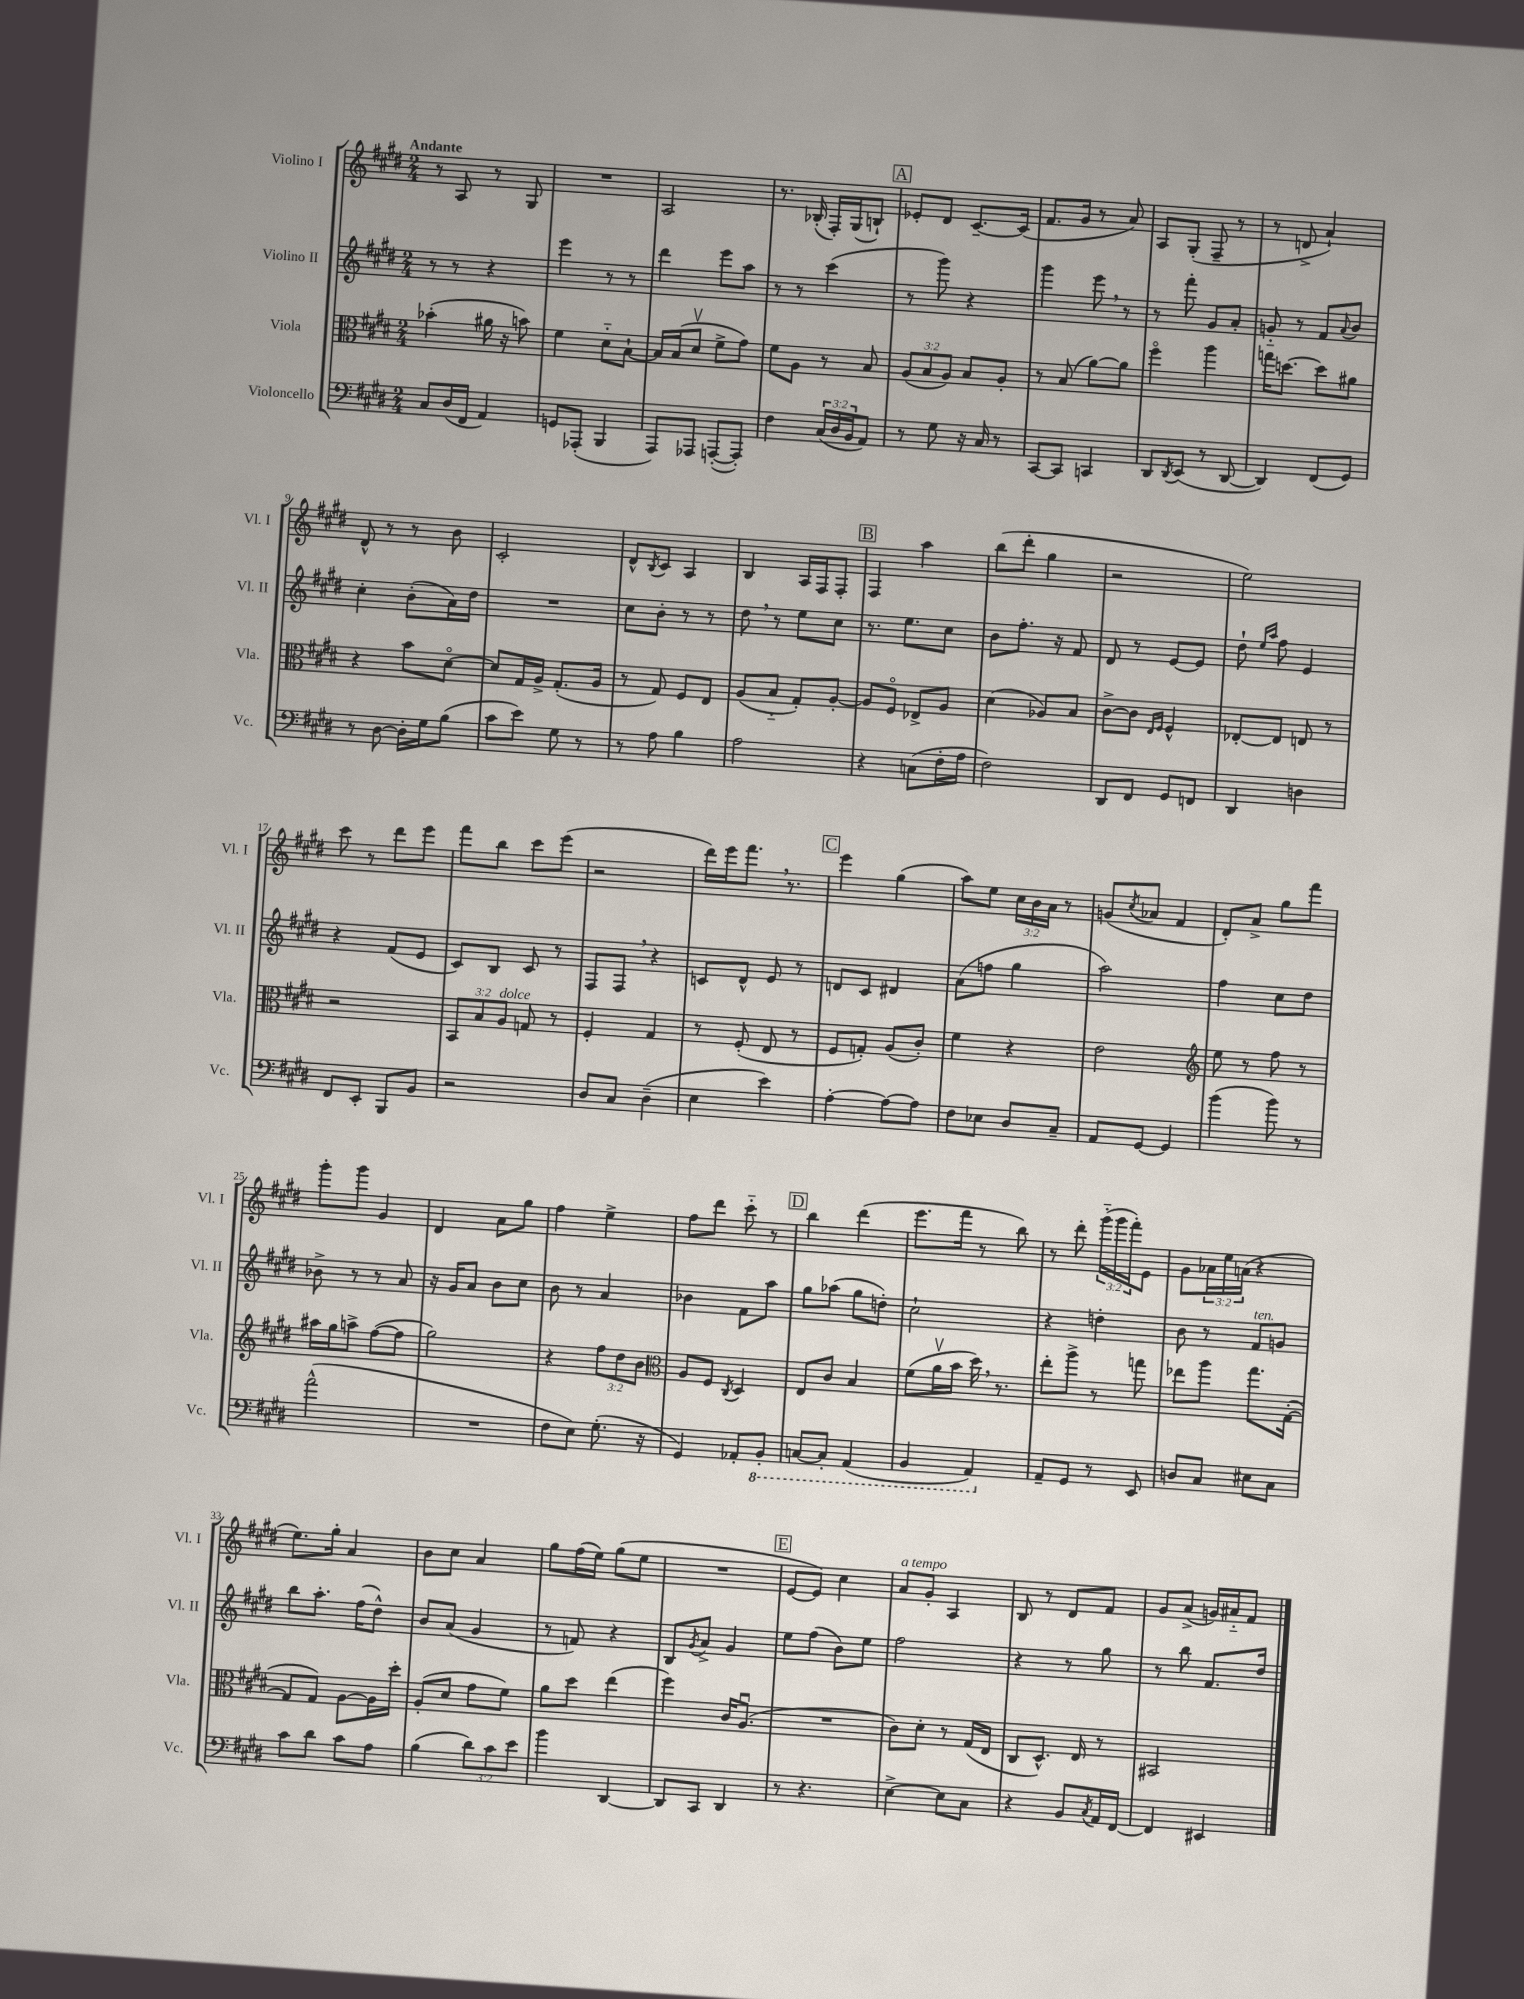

**kern	**kern	**kern	**kern
*part4	*part3	*part2	*part1
*staff4	*staff3	*staff2	*staff1
*I"Violoncello	*I"Viola	*I"Violino II	*I"Violino I
*I'Vc.	*I'Vla.	*I'Vl. II	*I'Vl. I
*clefF4	*clefC3	*clefG2	*clefG2
*k[f#c#g#d#]	*k[f#c#g#d#]	*k[f#c#g#d#]	*k[f#c#g#d#]
*M2/4	*M2/4	*M2/4	*M2/4
=1	=1	=1	=1
!	!	!	!LO:TX:a:B:t=Andante
8C#/L	(4b-X'\	8r	8r
(16D#/L	.	8r	8A/
16FF#/JJ	.	.	.
4AA/)	16a#X\	4r	8r
.	16r	.	.
.	8bn\)	.	8G#/
=2	=2	=2	=2
8GGn/L	4f#\	4eee\	2r
(8AAA-X'/J	.	.	.
4BBB/	8d#\L	8r	.
.	[8B`\J	8r	.
=3	=3	=3	=3
8AAA/L)	16B/LL]	4ddd#\	2A/
.	(16B/J	.	.
8AAA-X/J	8d#v/J	.	.
([8AAAn'/L	8f#^\L	8eee\L	.
8AAA'/J])	8g#\J)	8aa\J	.
=4	=4	=4	=4
4F#\	8f#\L	8r	8.r
.	8A\J	8r	.
.	.	.	(16B-X'/
(24C#/LL	8r	(4ccc#\	16F#'/LL)
24D#/	.	.	.
.	.	.	(16G#/J
24BB/J	.	.	.
8AA/J)	8B/	.	8Bn`/J)
!!LO:REH:place=s1:t=A
=5	=5	=5	=5
8r	(12A/L	8r	8e-X'/L
.	12B/	.	.
8G#\	.	8ggg#\)	8d#/J
.	12A/J)	.	.
16r	8B/L	4r	[8.c#~/L
16C#/	.	.	.
8r	8A'/J	.	.
.	.	.	(16c#/Jk]
=6	=6	=6	=6
[8CC#/L	8r	4ggg#\	8.f#/L
8CC#/J]	(8B/	.	.
.	.	.	16g#/Jk
4CCn/	[8a\L)	8eee,\	8r
.	8a\J]	8r	8a/)
=7	=7	=7	=7
8DD#/L	4ff#\	8r	8A/L
8qDD#/	.	.	.
(8EE/J	.	8fff#'\	(8G#'/J
8r	4aa\	8g#/L	8F#~/
[8DD#/	.	8a'/J	8r
=8	=8	=8	=8
4DD#/])	16ggn\KL	8gn/	8r
.	[8.ddn\J	.	.
.	.	8r	8dn^/
(8FF#/L	8dd\L]	8f#/L	4a`/)
.	.	8qqa/	.
8GG#/J)	8a#X\J	8b/J	.
!!LO:LB:g=z
=9	=9	=9	=9
8r	4r	4cc#'\	8d#^^/
[8D#\	.	.	8r
16D#'\LL]	8b\L	(8b'\L	8r
16G#\J	.	.	.
(8B\J	[8d#\J	16a\L)	8b\
.	.	16dd#\JJ	.
=10	=10	=10	=10
8c#\L	8d#/L]	2r	2c#'/
8e\J)	16G#/L	.	.
.	16A^/JJ	.	.
8G#\	(8.G#'/L	.	.
8r	.	.	.
.	16A/Jk	.	.
=11	=11	=11	=11
8r	8r	8cc#\L	8d#^^/L
.	.	.	8qB/
8A\	8G#/)	8b'\J	8c#/J
4B\	8F#/L	8r	4A/
.	8E/J	8r	.
=12	=12	=12	=12
2A\	(8A/L	8dd#,\	4B/
.	8B/J	8r	.
.	8G#'/L)	8ee\L	16A/LL
.	.	.	16F#/J
.	[8A'/J	8cc#\J	8F#'/J
!!LO:REH:place=s1:t=B
=13	=13	=13	=13
4r	8A/L]	8.r	4F#/
.	8F#/J	.	.
.	.	8.ee\L	.
(8Cn\L	8E-X^/L	.	4aa\
16F#'\L	8A/J	8cc#\J	.
16A\JJ	.	.	.
=14	=14	=14	=14
2F#\)	(4d#\	8b\L	(8bb\L
.	.	8.ff#'\J	8ddd#'\J
.	8A-X/L)	.	4gg#\
.	.	16r	.
.	8B/J	8f#/	.
=15	=15	=15	=15
8DD#/L	[8c#^\L	8d#/	2r
8FF#/J	8c#\J]	8r	.
.	16qqE/LL	.	.
.	16qqF#/JJ	.	.
8GG#/L	4F#^^/	[8e/L	.
8FFn/J	.	8e/J]	.
=16	=16	=16	=16
4DD#/	[8E-X'/L	8dd#`\	2ee\)
.	.	16qqee/LL	.
.	.	16qqaa/JJ	.
.	8E-/J]	8ff#\	.
4Dn\	8En/	4e/	.
.	8r	.	.
!!LO:LB:g=z
=17	=17	=17	=17
8FF#/L	2r	4r	8ccc#\
8EE'/J	.	.	8r
8BBB/L	.	(8f#/L	8ddd#\L
8BB/J	.	8e/J	8eee\J
=18	=18	=18	=18
2r	12BB/L	8c#/L)	8fff#\L
.	12B/	.	.
.	.	8B/J	8bb\J
!	!LO:TX:a:i:t=dolce	!	!
.	12A/J	.	.
.	8Gn/	8c#/	8ccc#\L
.	8r	8r	(8eee\J
=19	=19	=19	=19
8D#/L	4F#'/	8F#/L	2r
8C#/J	.	8F#,/J	.
(4D#~\	4G#/	4r	.
=20	=20	=20	=20
4E\	8r	8cn/L	16ddd#\LL)
.	.	.	16eee\J
.	(8F#'/	8d#^^/J	8.fff#,\J
4e\)	8E/	8e/	.
.	.	.	8.r
.	8r	8r	.
!!LO:REH:place=s1:t=C
=21	=21	=21	=21
[4A'\	8F#/L	8dn/L	4eee\
.	8Gn'/J)	8c#/J	.
8A\L_	(8A/L	4d#X/	(4gg#\
8A\J]	8c#'/J)	.	.
=22	=22	=22	=22
8F#\L	4f#\	(8a\L	8aa\L)
8E-X\J	.	8ffn\J	8ee\J
8D#/L	4r	4gg#\	24cc#\LL
.	.	.	24b\
.	.	.	24a\JJ
8C#~/J	.	.	8r
=23	=23	=23	=23
8AA/L	2e\	2aa\)	(8gn/L
.	.	.	8qcc#/
[8GG#/J	.	.	8a-X/J
4GG#/]	.	.	4f#/
=24	=24	=24	=24
*	*clefG2	*	*
(4b\	8ee\	4ff#\	8d#'/L)
.	8r	.	8a^/J
8b\)	8ff#\	8cc#\L	8gg#\L
8r	8r	8dd#\J	8fff#\J
!!LO:LB:g=z
=25	=25	=25	=25
(2a^^\	16aa#X\LL	8b-X^\	8ggg#'\L
.	16gg#\J	.	.
.	8aan^\J	8r	8ggg#\J
.	([8ff#\L	8r	4g#/
.	8ff#\J]	8a/	.
=26	=26	=26	=26
2r	2gg#\)	16r	4d#/
.	.	16g#/KL	.
.	.	8a/J	.
.	.	8b\L	8a\L
.	.	8cc#\J	8gg#\J
=27	=27	=27	=27
8F#\L	4r	8b\	4ff#\
8E\J)	.	8r	.
(8.G#'\	12ff#\L	4a/	4ee^\
.	12dd#\	.	.
.	12b\J	.	.
16r	.	.	.
=28	=28	=28	=28
*	*clefC3	*	*
4GG#/)	8A/L	4b-X\	8ff#\L
.	8F#/J	.	8ddd#\J
.	8qC#/	.	.
8AA-X'/L	4D#/	8f#\L	8ccc#\
*8ba	*	*	*
8BBB'/J	.	8aa\J	8r
!!LO:REH:place=s1:t=D
=29	=29	=29	=29
[8CCn/L	8E/L	8gg#\L	4bb\
8CC'/J]	8c#/J	(8aa-X\J	.
(4AAA/	4B/	8gg#\L	(4ddd#\
.	.	8ddn'\J)	.
=30	=30	=30	=30
4BBB/	(8f#\L	2cc#`\	8.eee\L
.	16av\L	.	.
.	16b\JJ	.	16fff#\Jk
4AAA/)	16dd#,\)	.	8r
.	8.r	.	.
.	.	.	8bb\)
=31	=31	=31	=31
*X8ba	*	*	*
8AA~/L	8ee'\L	4r	8r
8GG#/J	8aa^\J	.	8ddd#'\
8r	8r	4ddn'\	(24ggg#\LL
.	.	.	24ggg#\
.	.	.	24fff#'\J)
8EE/	8ggn\	.	8e\J
=32	=32	=32	=32
8Dn/L	8ee-X\L	8b\	8g#\L
8C#/J	8aa\J	8r	24a-X\L
.	.	.	24ee\
.	.	.	(24an\JJ
!	!	!LO:TX:a:i:t=ten.	!
8E#X\L	8.gg#\L	8f#/L	4r
8C#\J	.	8gn/J	.
.	([16G#'\Jk	.	.
!!LO:LB:g=z
=33	=33	=33	=33
8c#\L	8G#/L]	8bb\L	8.ee\L)
8d#\J	8G#/J)	8.aa'\J	.
.	.	.	16gg#'\Jk
8c#\L	[8A\L	.	4a/
.	.	(16ff#\KL	.
8A\J	16A\L]	8dd#^^\J)	.
.	16dd#'\JJ	.	.
=34	=34	=34	=34
(4B\	(8A'/L	8b/L	8b\L
.	8d#/J	(8a/J	8cc#\J
12d#\L)	8g#\L	4g#/	4a/
12c#\	.	.	.
.	8f#\J)	.	.
12e\J	.	.	.
=35	=35	=35	=35
4b\	8a\L	8r	8gg#\L
.	8dd#\J	8fn/)	(16ff#\L
.	.	.	16ee\JJ)
[4DD#/	(4ee\	4r	(8gg#\L
.	.	.	8ee\J
=36	=36	=36	=36
8DD#/L]	4ff#\)	8B/L	2r
.	.	8qg#/	.
8CC#/J	.	8a^/J	.
4DD#/	16c#/KL	4g#/	.
.	(8.Au/J	.	.
!!LO:REH:place=s1:t=E
=37	=37	=37	=37
8r	2r	8ee\L	[8e/L
4.r	.	(8ff#\J	8e/J])
.	.	8b\L)	4cc#\
.	.	8ee\J	.
=38	=38	=38	=38
!	!	!	!LO:TX:a:i:t=a tempo
[4E^\	8c#\L)	2ff#\	8a/L
.	8d#'\J	.	8g#'/J
8E\L]	8r	.	4A/
8C#\J	(16G#/LL	.	.
.	16E/JJ	.	.
=39	=39	=39	=39
4r	8C#/L	4r	8B/
.	8.D#^^/J)	.	8r
8BB/L	.	8r	8d#/L
.	16E/	.	.
8qC#/	.	.	.
16AA/L	8r	8gg#\	8f#/J
[16FF#/JJ	.	.	.
=40	=40	=40	=40
4FF#/]	2BB#X/	8r	8g#/L
.	.	8bb\	(8a^/J
4EE#X/	.	8.f#/L	16gn/LL)
.	.	.	16a#X/J
.	.	.	8f#/J
.	.	16dd#/Jk	.
==	==	==	==
*-	*-	*-	*-
